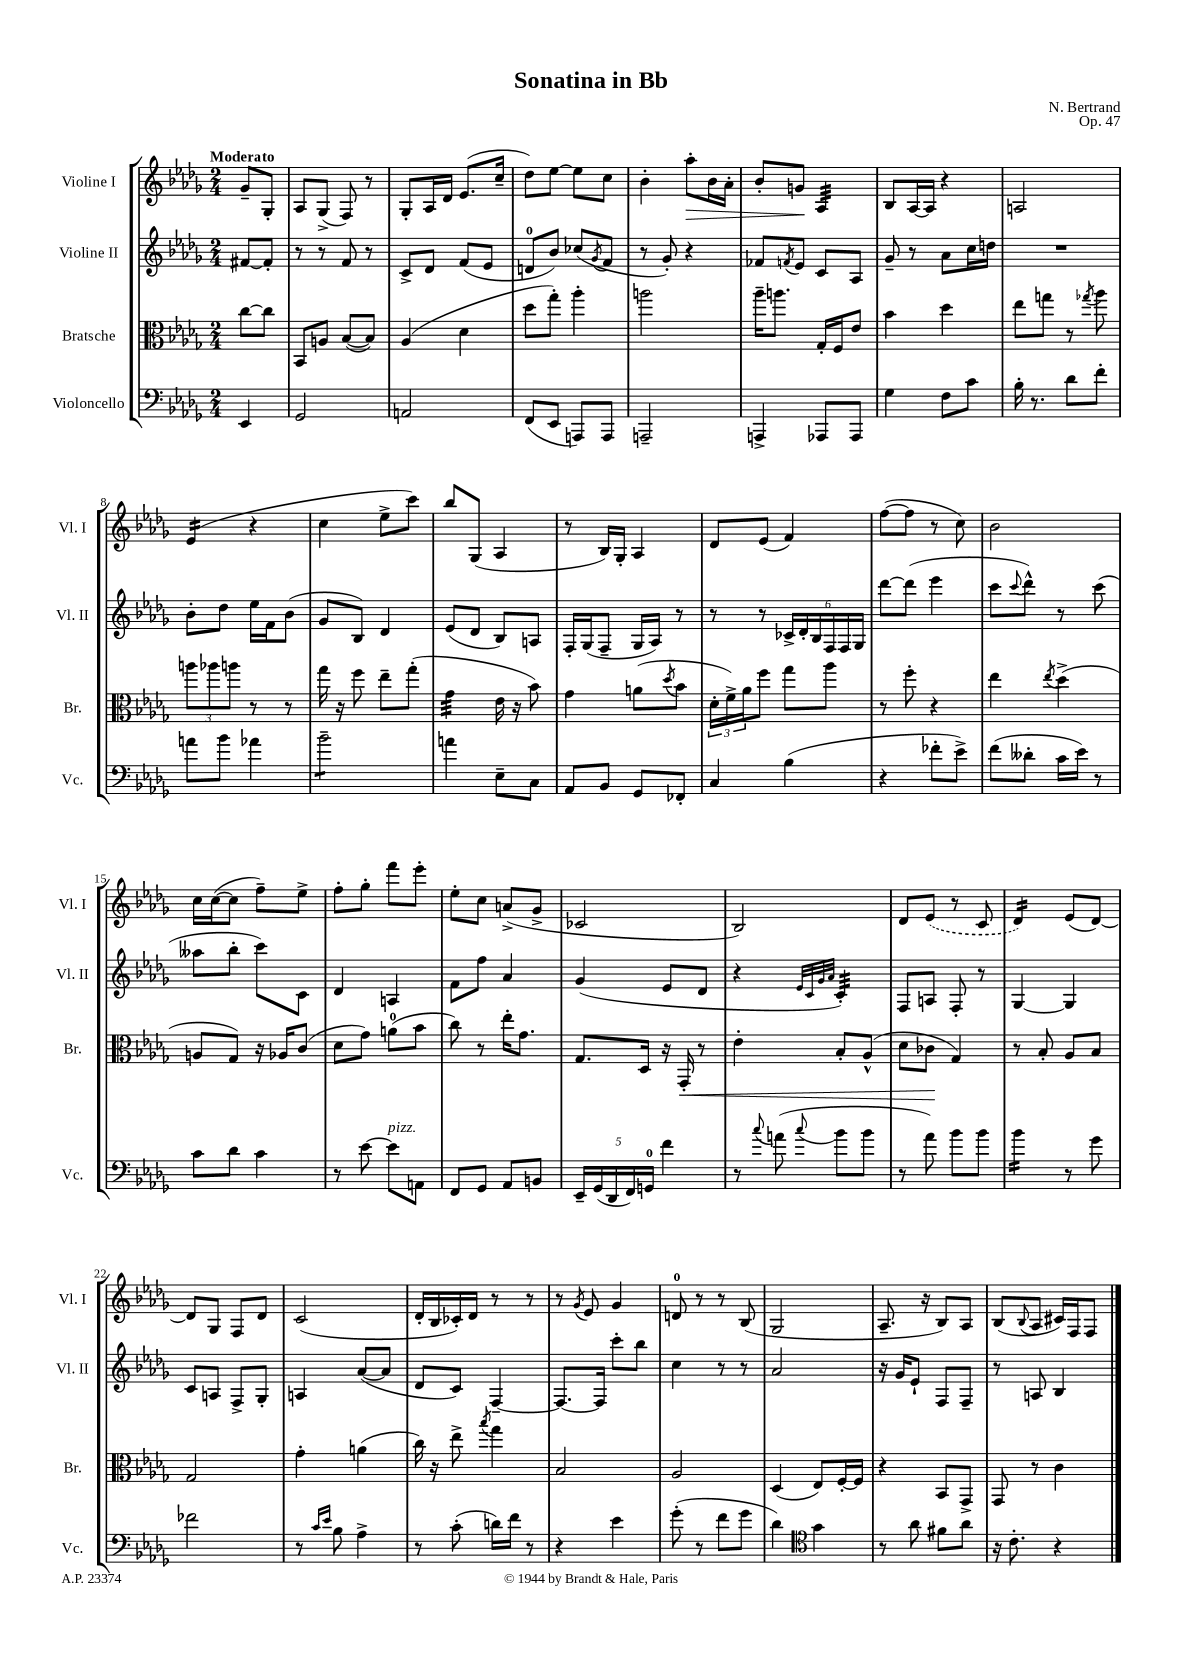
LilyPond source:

\header { title = "Sonatina in Bb" composer = "N. Bertrand" opus = "Op. 47" }
<<
\new StaffGroup <<
\new Staff = "s0" \with { instrumentName = "Violine I" shortInstrumentName = "Vl. I" } {
    \clef treble \key des \major \numericTimeSignature \time 2/4 \partial 4 \tempo "Moderato"
    ges'8-- ges8-. |
    aes8 ges8->( f8) r8 |
    ges8-. aes16 des'16 ees'8.( c''16-- |
    des''8) ees''8~ ees''8 c''8 |
    bes'4-. aes''8-.\> bes'16 aes'16-. |
    bes'8-. g'8\! aes4:32 |
    bes8 aes16~ aes16 r4 |
    a2 |
    ees'4:16( r4 |
    c''4 ees''8-> c'''8) |
    bes''8 ges8( aes4 |
    r8 bes16) ges16-. aes4 |
    des'8 ees'8( f'4) |
    f''8~( f''8 r8 c''8) |
    bes'2 |
    c''16 c''16~( c''8 f''8--) ees''8-> |
    f''8-. ges''8-. f'''8 ees'''8-. |
    ees''8-. c''8 a'8->( ges'8-> |
    ces'2 |
    bes2) |
    des'8 \once \slurDashed ees'8( r8 c'8 |
    des'4:16) ees'8( des'8~) |
    des'8 ges8 f8 des'8 |
    c'2( |
    des'16-. bes16 ces'16-.) des'16 r8 r8 |
    r8 \acciaccatura { ges'8 } ees'8 ges'4 |
    d'8-0 r8 r8 bes8( |
    ges2 |
    aes8.-- r16 bes8) aes8 |
    bes8( \appoggiatura { bes8 } aes8 cis'16) f16 f8 \bar "|." |
}
\new Staff = "s1" \with { instrumentName = "Violine II" shortInstrumentName = "Vl. II" } {
    \clef treble \key des \major \numericTimeSignature \time 2/4 \partial 4
    fis'8~ fis'8-. |
    r8 r8 f'8 r8 |
    c'8-> des'8 f'8( ees'8 |
    d'8-0 bes'8) ces''8( \acciaccatura { ges'8 } f'8 |
    r8 ges'8-.) r4 |
    fes'8 \acciaccatura { f'8 } ees'8 c'8 aes8 |
    ges'8-- r8 aes'8 c''16 d''16 |
    R2 |
    bes'8-. des''8 ees''16 f'16 bes'8( |
    ges'8 bes8) des'4 |
    ees'8( des'8 bes8) a8 |
    f16-. ges16( f8-- ges16 aes16) r8 |
    r8 r8 \tuplet 6/4 { ces'16-> des'16-. bes16 f16 f16 ges16 } |
    des'''8~ des'''8( ees'''4 |
    c'''8 \appoggiatura { c'''8 } des'''8-^) r8 c'''8( |
    aeses''8 bes''8-. c'''8) c'8 |
    des'4 a4 |
    f'8 f''8 aes'4 |
    ges'4( ees'8 des'8 |
    r4 \grace { ees'32 c'32 ges'32 aes'32 } c'4:32-.) |
    f8 a8 f8-. r8 |
    ges4~ ges4 |
    c'8 a8 f8-> ges8-. |
    a4 aes'8~( aes'8 |
    des'8 c'8) f4~-- |
    f8.~ f16 c'''8-. bes''8 |
    c''4 r8 r8 |
    aes'2 |
    r16 ges'16 ees'8-! f8 f8-- |
    r8 a8 bes4 \bar "|." |
}
\new Staff = "s2" \with { instrumentName = "Bratsche" shortInstrumentName = "Br." } {
    \clef alto \key des \major \numericTimeSignature \time 2/4 \partial 4
    c''8~ c''8 |
    bes,8 a8 bes8~( bes8) |
    aes4( des'4 |
    des''8 ges''8-.) aes''4-. |
    a''2 |
    aes''16-- a''8. ges16-. f16 ees'8 |
    bes'4 des''4 |
    ees''8 g''8 r8 \acciaccatura { ges''8 } aes''8 |
    \tuplet 3/2 { a''8 aes''8 a''8 } r8 r8 |
    ges''16 r16 f''8 ees''8-- ges''8-.( |
    ges'4:32 ees'16 r16 bes'8) |
    ges'4 a'8( \acciaccatura { des''8 } bes'8 |
    \tuplet 3/2 { des'16-. f'16->) aes'16 } f''8 ges''8 aes''8 |
    r8 f''8-. r4 |
    ees''4 \acciaccatura { ees''8 } des''4->( |
    a8 ges8) r16 aes16 c'8( |
    des'8 ges'8) a'8-0( bes'8 |
    c''8) r8 ees''16-. ges'8. |
    ges8. des16 r16 ges,16-.\< r8 |
    ees'4-. bes8-. aes8-^( |
    des'8 ces'8\! ges4) |
    r8 bes8-. aes8 bes8 |
    ges2 |
    ges'4-. a'4( |
    c''16) r16 ees''8-> \acciaccatura { bes''8 } ges''4 |
    bes2 |
    aes2 |
    des4( ees8) f16~-. f16 |
    r4 bes,8 ges,8-> |
    ges,8 r8 c'4 \bar "|." |
}
\new Staff = "s3" \with { instrumentName = "Violoncello" shortInstrumentName = "Vc." } {
    \clef bass \key des \major \numericTimeSignature \time 2/4 \partial 4
    ees,4 |
    ges,2 |
    a,2 |
    f,8( ees,8 a,,8) a,,8 |
    a,,2-- |
    a,,4-> aes,,8 aes,,8 |
    ges4 f8 c'8 |
    bes16-. r8. des'8 f'8-. |
    a'8 bes'8 aes'4 |
    bes'2:8-- |
    a'4 ees8-- c8 |
    aes,8 bes,8 ges,8 fes,8-. |
    c4 bes4( |
    r4 fes'8-. ees'8->) |
    f'8( deses'8-. c'16 ees'16) r8 |
    c'8 des'8 c'4 |
    r8 ees'8~ ees'8^\markup { \italic "pizz." } a,8 |
    f,8 ges,8 aes,8 b,8 |
    \tuplet 5/4 { ees,16-- ges,16( des,16 f,16) g,16-0 } f'4 |
    r8 \appoggiatura { c''8 } a'8( \appoggiatura { c''8 } bes'8 bes'8 |
    r8 aes'8) bes'8 bes'8 |
    bes'4:16 r8 ges'8 |
    fes'2 |
    r8 \grace { c'16 ees'16 } bes8 aes4-> |
    r8 c'8-.( d'16) f'16 r8 |
    r4 ees'4 |
    ges'8-.( r8 f'8 ges'8 |
    des'4) \clef tenor ges'4 |
    r8 aes'8 fis'8 aes'8 |
    r16 c'8.-. r4 \bar "|." |
}
>>
>>
